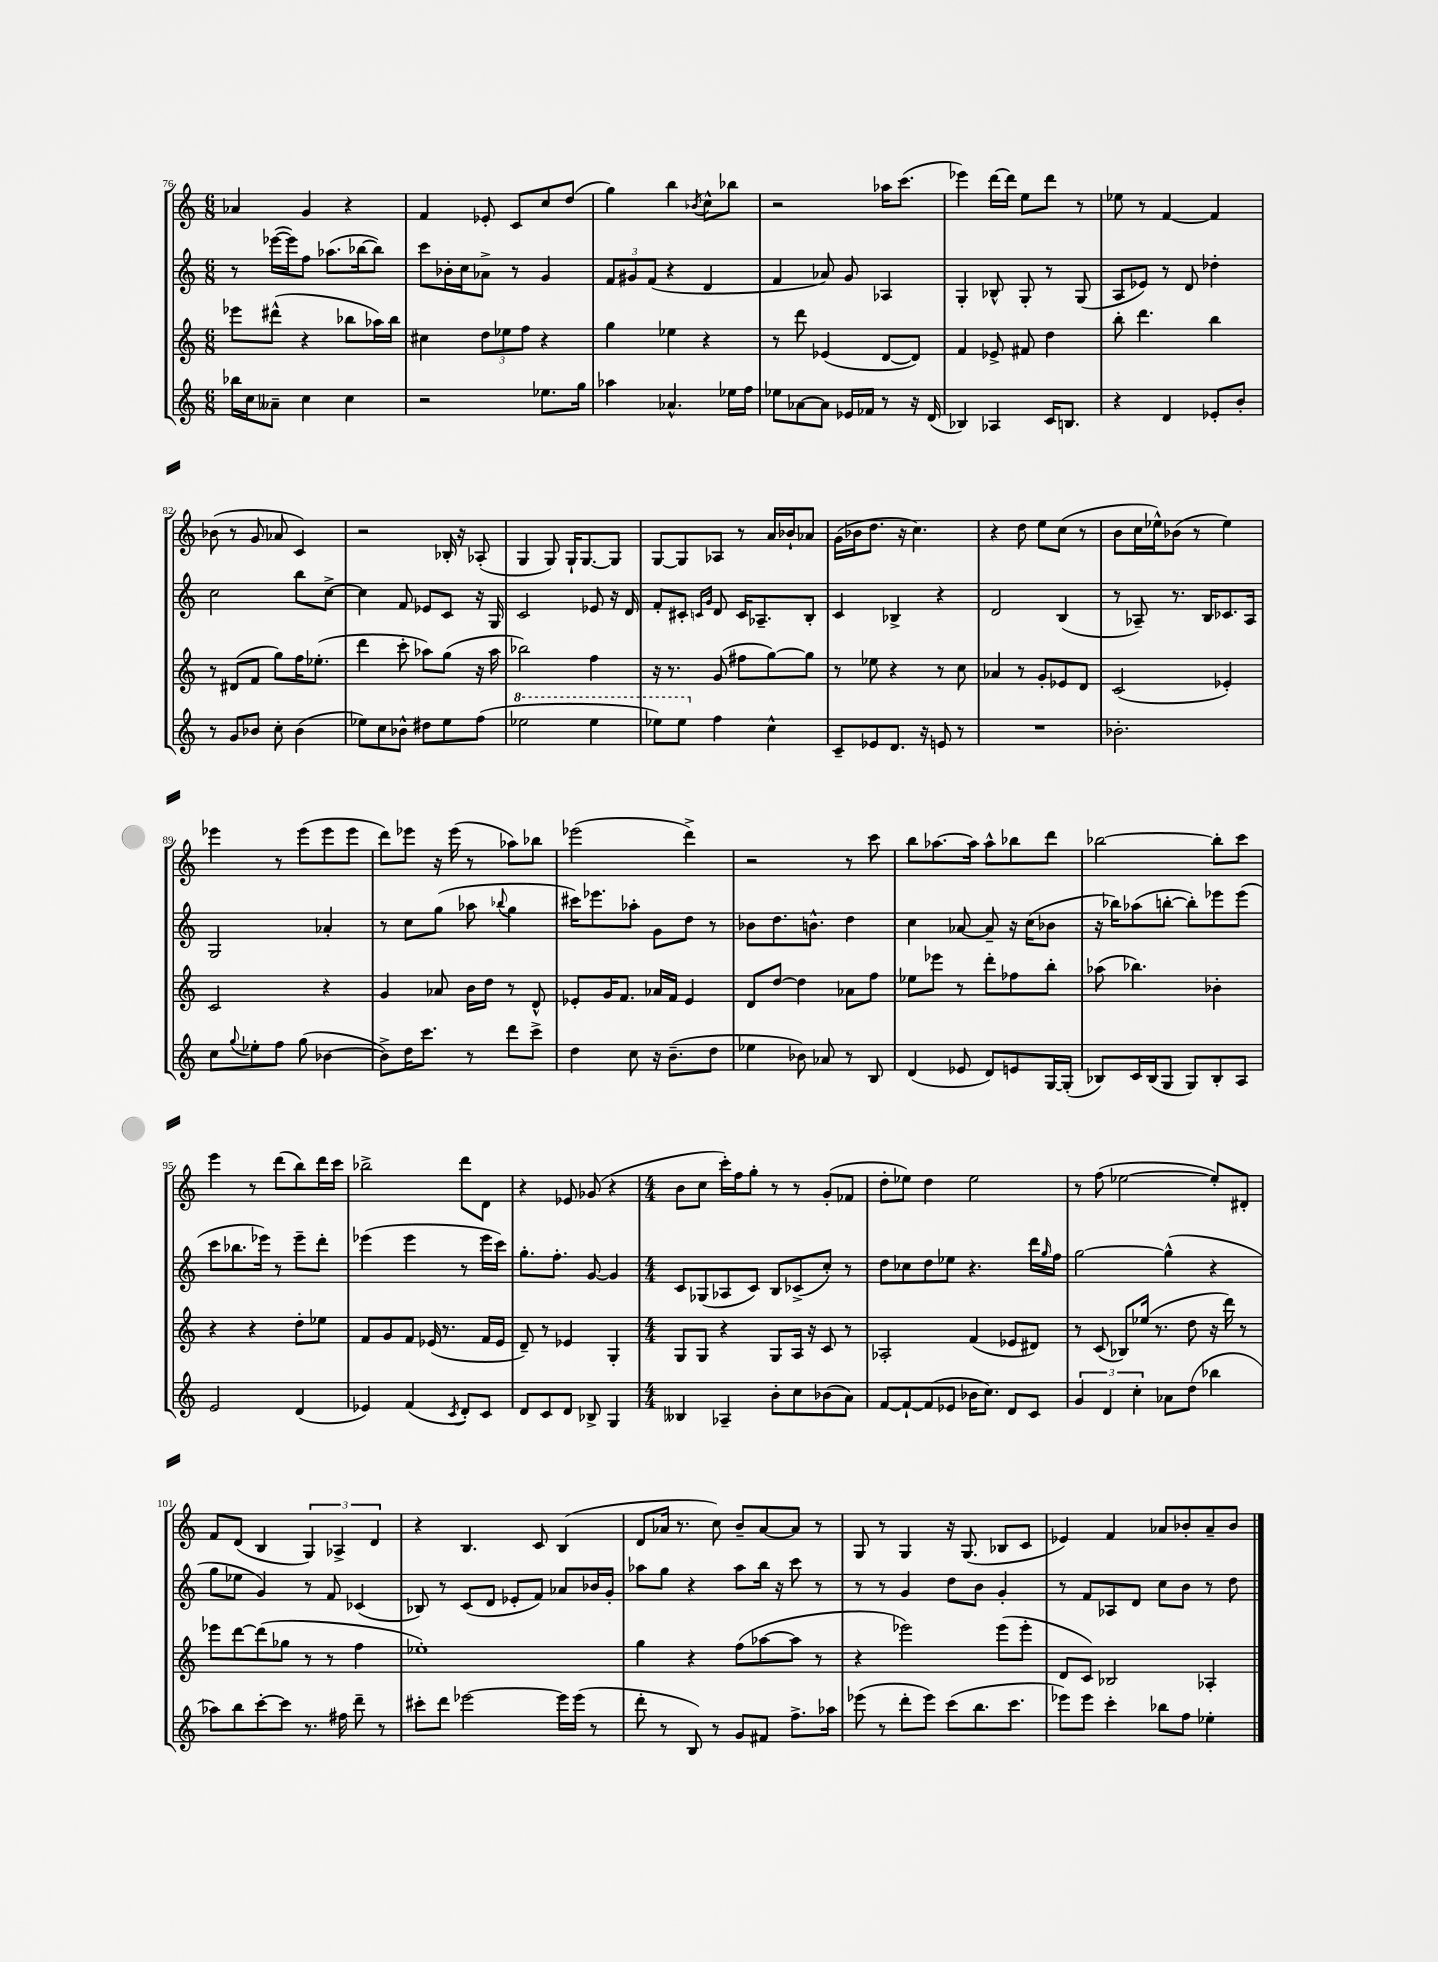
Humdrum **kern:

**kern	**kern	**kern	**kern
*part4	*part3	*part2	*part1
*staff4	*staff3	*staff2	*staff1
*clefG2	*clefG2	*clefG2	*clefG2
*k[]	*k[]	*k[]	*k[]
*M6/8	*M6/8	*M6/8	*M6/8
=76	=76	=76	=76
16bb-X\LL	8eee-X\L	8r	4a-X/
16cc\J	.	.	.
8a--X~\J	(8ddd#X^^\J	([16eee-X\LL	.
.	.	16eee-\J])	.
4cc\	4r	8ff\J	4g/
.	.	(8.aa-X\L	.
4cc\	8bb-X\L	.	4r
.	.	[16bb-X\k	.
.	16aa-X\L)	8bb-\J])	.
.	16bb-\JJ	.	.
=77	=77	=77	=77
2r	4cc#X\	8ccc\L	4f/
.	.	16b-X'\L	.
.	.	16cc\J	.
.	12dd\L	8a-X^\J	8e-X'/
.	12ee-X\	.	.
.	.	8r	8c/L
.	12ff\J	.	.
8.ee-X\L	4r	4g/	8cc/
.	.	.	(8dd/J
16gg\Jk	.	.	.
=78	=78	=78	=78
4aa-X\	4gg\	12f/L	4gg\)
.	.	12g#X/	.
.	.	(12f/J	.
4.a-X^^/	4ee-X\	4r	4bb\
.	.	.	8qb-X/
.	4r	4d/	8cc^^\L
16ee-X\LL	.	.	8bb-X\J
16ff\JJ	.	.	.
=79	=79	=79	=79
8ee-X\L	8r	4f/	2r
[8a-X\	8ddd\	.	.
8a-\J]	(4e-X/	8a-X/)	.
16e-X/LL	.	8g/	.
16f-X/JJ	.	.	.
8r	[8d/L	4A-X/	16aa-X\KL
.	.	.	(8.ccc\J
16r	8d/J])	.	.
(16d/	.	.	.
=80	=80	=80	=80
4B-X/)	4f/	4G'/	4eee-X\)
4A-X/	8e-X^/	8B-X^^/	[16ddd\LL
.	.	.	16ddd\JJ]
.	8f#X/	8G'/	8ee\L
16c/KL	4dd\	8r	8ddd\J
8.Bn/J	.	.	.
.	.	(8G/	8r
=81	=81	=81	=81
4r	8bb'\	8A/L	8ee-X\
.	4.ddd\	8e-X/J)	8r
4d/	.	8r	[4f/
.	.	8d/	.
8e-X'/L	4bb\	4dd-X'\	4f/]
8b'/J	.	.	.
!!LO:LB:g=z
=82	=82	=82	=82
8r	8r	2cc\	(8b-X\
8g/L	(8d#X/L	.	8r
8b-X/J	8f/J	.	8g/
8cc'\	8gg\L)	.	8a-X/
(4b-\	16ff\K	8bb\L	4c/)
.	(8.ee-X'\J	.	.
.	.	[8cc^\J	.
=83	=83	=83	=83
8ee-X\L)	4ddd\	4cc\]	2r
8cc\	.	.	.
8b-X^^\J	8ccc'\	8f/	.
8dd#X\L	8aa-X\L)	8e-X/L	.
8ee-\	(8gg\J	8c/J	16B-X'/
.	.	.	16r
(8ff\J	16r	16r	(8A-X'/
.	16aa-\	16G/	.
=84	=84	=84	=84
*8va	*	*	*
2eee-X\	2bb-X\)	2c/	4G/
.	.	.	8G/)
.	.	.	16G`/KL
.	.	.	[8.G/
4eee-\	4ff\	8e-X/	.
.	.	16r	8G/J]
.	.	16d/	.
=85	=85	=85	=85
8eee-X\L)	16r	8f'/L	[8G/L
.	8.r	.	.
8eee-\J	.	8c#X'/J	8G/]
.	.	16qqcn/LL	.
.	.	16qqg/JJ	.
*X8va	*	*	*
4ff\	(8g/	8d/	8A-X/J
.	8ff#X\L	16c/KL	8r
.	.	8.A-X~/	.
4cc^^\	[8gg\)	.	16a/LL
.	.	.	16b-X`/J
.	8gg\J]	8B'/J	8a-X/J
=86	=86	=86	=86
8c~/L	8r	4c/	(16g\LL
.	.	.	16b-X\J
8e-X/	8ee-X\	.	8.dd\J
8.d/J	4r	4B-X^/	.
.	.	.	16r
.	.	.	4.cc\)
16r	.	.	.
8en/	8r	4r	.
8r	8cc\	.	.
=87	=87	=87	=87
2.r	4a-X/	2d/	4r
.	8r	.	8dd\
.	8g'/L	.	8ee\L
.	8e-X/	(4B/	(8cc\J
.	8d/J	.	8r
=88	=88	=88	=88
2.b-X'\	(2c/	8r	8b\L
.	.	8A-X~/)	16cc\L
.	.	.	16ee-X^^\J)
.	.	8.r	(8b-X\J
.	.	.	8r
.	.	16B/KL	.
.	4e-X'/)	8.c-X/	4ee-\)
.	.	16A-/Jk	.
!!LO:LB:g=z
=89	=89	=89	=89
8cc\L	2c/	2G/	4eee-X\
8qqgg/	.	.	.
8ee-X'\	.	.	.
8ff\J	.	.	8r
(8gg\	.	.	(8eee-\L
[4b-X\	4r	4a-X'/	8eee-\
.	.	.	8eee-\J
=90	=90	=90	=90
8b-^\L])	4g/	8r	8ddd\L)
16dd\K	.	8cc\L	8eee-X\J
8.ccc\J	.	.	.
.	8a-X/	(8gg\J	16r
.	.	.	(16eee-\
8r	16b\LL	8aa-X\	8r
.	16dd\JJ	.	.
.	.	8qqbb-X/	.
8ddd\L	8r	4gg\	8aa-X\L)
8ccc^\J	8d^^/	.	8bb-X\J
=91	=91	=91	=91
4dd\	8e-X'/L	16ccc#X\KL)	(2eee-X\
.	.	8.eee-X\	.
.	16g/K	.	.
.	8.f/J	.	.
8cc\	.	8aa-X'\J	.
16r	16a-X/LL	8g\L	.
(8.b~\L	16f/JJ	.	.
.	4e-/	8dd\J	4ddd^\)
8dd\J	.	8r	.
=92	=92	=92	=92
4ee-X\	8d/L	8b-X\L	2r
.	[8dd/J	8.dd\	.
8b-X\)	4dd\]	.	.
.	.	8.bn^^\J	.
8a-X/	.	.	.
8r	8a-X\L	4dd\	8r
8B/	8ff\J	.	8ccc\
=93	=93	=93	=93
(4d/	8ee-X\L	4cc\	8bb\L
.	8eee-X\J	.	[8.aa-X\
8e-X/	8r	[8a-X/	.
.	.	.	16aa-\Jk]
8d/L)	8ddd'\L	8a-~/]	8aa-^^\L
8en/	8ff-X\	16r	8bb-X\
.	.	(16cc\KL	.
[16G/L	8bb'\J	8b-X\J	8ddd\J
(16G'/JJ]	.	.	.
=94	=94	=94	=94
8B-X/L)	(8aa-X\	16r	[2bb-X\
.	.	16bb-X\KL)	.
16c/L	4.bb-X\)	(8aa-X\	.
(16B-/J	.	.	.
8G/J	.	[8bbn'\J	.
8G/L)	.	8bb'\L])	.
8B-'/	4b-X'\	8eee-X\	8bb-'\L]
8A/J	.	(8eee-\J	8ccc\J
!!LO:LB:g=z
=95	=95	=95	=95
2e/	4r	8ccc\L	4eee\
.	.	8.bb-X\	.
.	4r	.	8r
.	.	16eee-X\Jk)	.
.	.	8r	(8ddd\L
(4d/	8dd'\L	8eee-~\L	8bb\)
.	8ee-X\J	8ddd'\J	16ddd\L
.	.	.	16ccc\JJ
=96	=96	=96	=96
4e-X/)	8f/L	(4eee-X\	2bb-X^\
.	8g/	.	.
(4f/	8f/J	4eee-\	.
.	(16e-X/	.	.
.	8.r	.	.
8qc/	.	.	.
8d'/L)	.	8r	8ddd\L
8c/J	16f/LL	16eee-\LL	8d\J
.	16e-/JJ	16ccc\JJ)	.
=97	=97	=97	=97
8d/L	8d~/)	8.gg'\L	4r
8c/	8r	.	.
.	.	8.ff'\J	.
8d/J	4e-X/	.	8e-X/
8B-X^/	.	[8g/	(8g-X/
4G/	4G'/	4g/]	4r
=98	=98	=98	=98
*M4/4	*M4/4	*M4/4	*M4/4
4B--X/	8G/L	8c/L	8b\L
.	8G/J	(8G-X/	8cc\J
4A-X~/	4r	8A-X/	16ccc'\LL)
.	.	.	16ff\J
.	.	8c/J)	8gg'\J
8b'\L	8G/L	8B/L	8r
8cc\	16A/Jk	(8c-X^/	8r
.	16r	.	.
(8b-X\	8c/	8cc'/J)	(8g'/L
8a\J)	8r	8r	8f-X/J
=99	=99	=99	=99
[8f/L	2A-X'/	8dd\L	8dd'\L
8f`/_	.	8cc-X\	8ee-X\J)
(8f/]	.	8dd\	4dd\
8e-X/J	.	8ee-X\J	.
16b-X\KL	(4f/	4.r	2ee-\
8.cc\J)	.	.	.
8d/L	8e-X/L	.	.
8c/J	8d#X/J)	16ddd\LL	.
.	.	16qqgg/	.
.	.	16ff\JJ	.
=100	=100	=100	=100
6g/	8r	[2gg\	8r
.	(8c/	.	(8ff\
6d/	.	.	.
.	8B-X/L)	.	[2ee-X\
6cc'\	.	.	.
.	(16ee-X/Jk	.	.
.	8.r	.	.
8a-X\L	.	(4gg^^\]	.
(8dd\J	8dd\	.	.
4bb-X\	16r	4r	8ee-'/L])
.	16ddd\)	.	.
.	8r	.	8d#X'/J
!!LO:LB:g=z
=101	=101	=101	=101
8aa-X\L)	8eee-X\L	8gg\L	8f/L
8bb\	[8ddd\	8ee-X\J	(8d/J
[8ccc'\	(8ddd\]	4g/)	4B/
8ccc\J]	8gg-X\J	.	.
8.r	8r	8r	6G/)
.	8r	8f/	.
.	.	.	6A-X^/
16ff#X\	.	.	.
8ddd~\	4ff\	(4c-X/	.
.	.	.	6d/
8r	.	.	.
=102	=102	=102	=102
8ccc#X'\L	1ee-X')	8B-X/)	4r
8ddd\J	.	8r	.
[2eee-X\	.	(8c/L	4.B/
.	.	8d/J	.
.	.	8e-X'/L	.
.	.	8f/J)	8c/
16eee-\LL]	.	8a-X/L	(4B/
(16eee-\JJ	.	.	.
8r	.	16b-X/L	.
.	.	16g'/JJ	.
=103	=103	=103	=103
8ddd'\	4gg\	8aa-X\L	8d/L
8r	.	8gg\J	16a-X/Jk
.	.	.	8.r
8B/)	4r	4r	.
8r	.	.	8cc\)
8g/L	(8ff\L	8aa-\L	8b~/L
8f#X/J	[8aa-X\	16bb\Jk	[8a-/
.	.	16r	.
8.ff^\L	8aa-\J]	8ccc\	8a-/J]
.	8r	8r	8r
16aa-X\Jk	.	.	.
=104	=104	=104	=104
(8eee-X\	4r	8r	8G/
8r	.	8r	8r
8ddd'\L	2eee-X\)	4g/	4G/
8eee-\J)	.	.	.
(8ccc\L	.	8dd\L	16r
.	.	.	(8.G/
8.bb\	.	8b\J	.
.	(8eee-\L	4g'/	8B-X/L
8.ccc\J	.	.	.
.	8eee-'\J	.	8c/J
=105	=105	=105	=105
8eee-X\L)	8d/L	8r	4e-X/)
8eee-\J	8c/J)	8f/L	.
4ccc'\	2B-X/	8A-X/	4f/
.	.	8d/J	.
8bb-X\L	.	8cc\L	8a-X/L
8ff\J	.	8b\J	8b-X'/
4ee-X'\	4A-X'/	8r	8a-~/
.	.	8dd\	8b-/J
==	==	==	==
*-	*-	*-	*-
